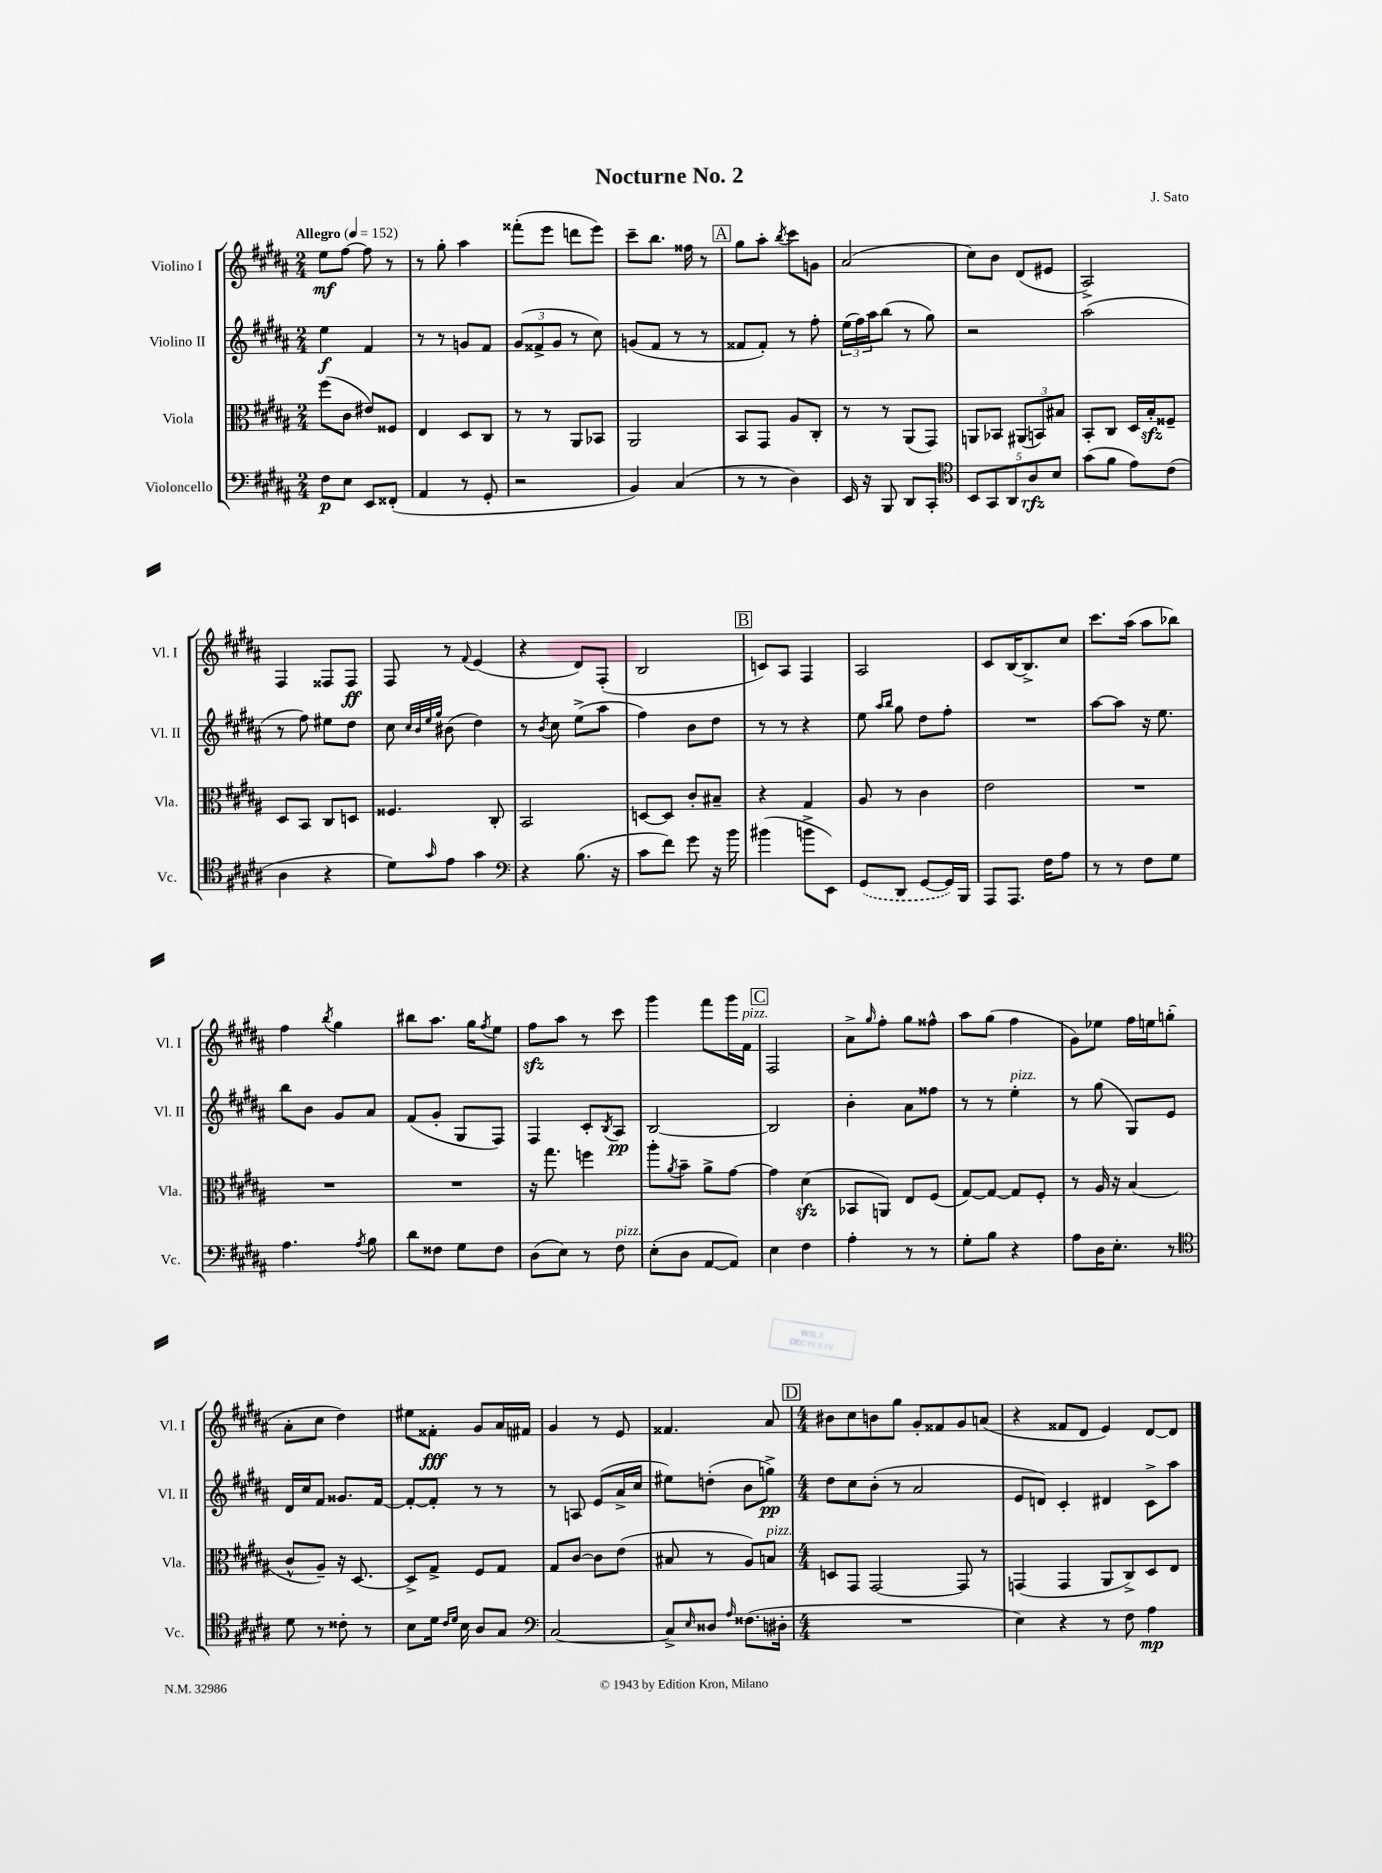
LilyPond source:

\header { title = "Nocturne No. 2" composer = "J. Sato" }
<<
\new StaffGroup <<
\new Staff = "s0" \with { instrumentName = "Violino I" shortInstrumentName = "Vl. I" } {
    \clef treble \key b \major \numericTimeSignature \time 2/4 \tempo "Allegro" 4 = 152
    e''8\mf fis''8~ fis''8 r8 |
    r8 gis''8-. ais''4 |
    fisis'''8-.( e'''8 d'''8 e'''8) |
    cis'''8-- b''8. fisis''16 r8 |
    \mark \markup { \box "A" } gis''8 ais''8-. \acciaccatura { b''8 } cis'''8 g'8 |
    ais'2( |
    cis''8) b'8 dis'8( eis'8 |
    ais2->) |
    fis4 fisis8 fisis8\ff |
    fis8 r8 \appoggiatura { fis'8 } e'4( |
    r4 dis'8) fis8-.( |
    b2 |
    \mark \markup { \box "B" } c'8) ais8 fis4 |
    ais2 |
    cis'8 b16~ b8.-> cis''8 |
    cis'''8. ais''16( ais''8 bes''8) |
    fis''4 \acciaccatura { b''8 } gis''4 |
    bis''8 ais''8. gis''16 \acciaccatura { fis''8 } e''8 |
    fis''8\sfz ais''8 r8 cis'''8 |
    gis'''4 fis'''8 gis'''16 fis'16^\markup { \italic "pizz." } |
    \mark \markup { \box "C" } fis2 |
    ais'8-> \grace { gis''16 } fis''8-. gis''8 fisis''8-^ |
    ais''8 gis''8( fis''4 |
    gis'8) ees''8 fis''16 e''16 g''8-.( |
    ais'8-. cis''8 dis''4) |
    eis''8 fisis'8-.\fff gis'8 ais'16 fis'16 |
    gis'4 r8 e'8 |
    fisis'4. ais'8 |
    \mark \markup { \box "D" } \numericTimeSignature \time 4/4 bis'8 cis''8 b'8 gis''8 gis'8-. fisis'8 gis'8 a'8( |
    r4 fisis'8 dis'8 e'4) dis'8~ dis'8 \bar "|." |
}
\new Staff = "s1" \with { instrumentName = "Violino II" shortInstrumentName = "Vl. II" } {
    \clef treble \key b \major \numericTimeSignature \time 2/4
    e''4\f fis'4 |
    r8 r8 g'8 fis'8 |
    \tuplet 3/2 { gis'8( fisis'8-> gis'8 } r8 cis''8) |
    g'8( fis'8 r8 r8 |
    \mark \markup { \box "A" } fisis'8 fisis'8-.) r8 fis''8-. |
    \tuplet 3/2 { e''16( fis''16) ais''16 } b''8( r8 gis''8) |
    r2 |
    ais''2( |
    r8 fis''8) eis''8 dis''8 |
    cis''8 \grace { cis''32 b'32 e''32 gis''32 } bis'8( dis''4) |
    r8 \acciaccatura { b'8 } cis''8 e''8->( ais''8 |
    fis''4) b'8 dis''8 |
    \mark \markup { \box "B" } r8 r8 r4 |
    e''8 \grace { ais''16 b''16 } gis''8 dis''8 fis''8-. |
    R2 |
    ais''8~ ais''8 r16 e''8. |
    b''8 b'8 gis'8 ais'8 |
    fis'8( gis'8-. gis8 fis8) |
    fis4 cis'8-. \acciaccatura { b8 } ais8\pp |
    b2~ |
    \mark \markup { \box "C" } b2 |
    b'4-. ais'8 fisis''8 |
    r8 r8 e''4-.^\markup { \italic "pizz." } |
    r8 gis''8( gis8) e'8 |
    dis'16 cis''16 fis'8 gisis'8. fis'16~ |
    fis'8~-. fis'8-. r8 r8 |
    r8 a8 e'8( ais'16-> cis''16 |
    eis''8) d''8-.( b'8 g''8->\pp) |
    \mark \markup { \box "D" } \numericTimeSignature \time 4/4 dis''8 cis''8 b'8-.( r8 ais'2 |
    e'8 d'8) cis'4-. dis'4 cis'8-> ais''8 \bar "|." |
}
\new Staff = "s2" \with { instrumentName = "Viola" shortInstrumentName = "Vla." } {
    \clef alto \key b \major \numericTimeSignature \time 2/4
    fis''8( cis'8 eis'8) fisis8 |
    e4 dis8 cis8 |
    r8 r8 ais,8 bes,8 |
    ais,2 |
    \mark \markup { \box "A" } b,8 gis,8 ais8 cis8-. |
    r8 r8 ais,8( gis,8) |
    a,8 bes,8 \tuplet 3/2 { ais,8( b,8) bis8 } |
    b,8-. cis8 dis16 b16-.\sfz fisis8-- |
    dis8 b,8 cis8 d8 |
    fisis4. cis8-. |
    b,2 |
    d8~ d8 cis'8-. bis8-- |
    \mark \markup { \box "B" } r4 gis4 |
    ais8 r8 cis'4 |
    e'2 |
    R2 |
    R2 |
    R2 |
    r16 gis''8. f''4 |
    ais''8-. \acciaccatura { ais'8 } b'8-- ais'8-> gis'8~ |
    \mark \markup { \box "C" } gis'4 dis'4\sfz( |
    bes,8 a,8) e8 fis8( |
    gis8~) gis8~ gis8 fis8-. |
    r8 ais16 r16 b4( |
    cis'8-^ ais8--) r16 dis8.~ |
    dis8-> gis8-> fis8 gis8 |
    gis8 cis'8~ cis'8 e'8( |
    bis8 r8 ais8) b8^\markup { \italic "pizz." } |
    \mark \markup { \box "D" } \numericTimeSignature \time 4/4 d8 gis,8 gis,2~ gis,8 r8 |
    g,4( g,4 ais,8 cis8->) dis8 e8 \bar "|." |
}
\new Staff = "s3" \with { instrumentName = "Violoncello" shortInstrumentName = "Vc." } {
    \clef bass \key b \major \numericTimeSignature \time 2/4
    fis8\p e8 e,8 fisis,8-.( |
    ais,4 r8 gis,8-. |
    r2 |
    b,4) cis4( |
    \mark \markup { \box "A" } r8 r8 dis4) |
    e,16 r16 b,,8 dis,8 cis,8-. |
    \clef tenor \tuplet 5/4 { b,8 gis,8 ais,8 ais8\rfz b8 } |
    gis'8( fis'8 e'8) cis'8( |
    ais4 r4 |
    dis'8) \grace { gis'16 } e'8 gis'4 |
    \clef bass r4 b8.( r16 |
    cis'8 fis'8) gis'8 r16 b'16 |
    \mark \markup { \box "B" } bis'4( b'8-> e,8) |
    \once \slurDashed gis,8( dis,8 gis,8~ gis,16) b,,16 |
    ais,,8 ais,,8. fis16 ais8 |
    r8 r8 fis8 gis8 |
    ais4. \acciaccatura { ais8 } b8 |
    dis'8 fisis8 gis8 fisis8 |
    dis8( e8) r8 fis8^\markup { \italic "pizz." } |
    e8-.( dis8 ais,8~ ais,8) |
    \mark \markup { \box "C" } e4 fis4 |
    ais4-. r8 r8 |
    gis8-. b8 r4 |
    ais8 dis16 e8.-. r8 |
    \clef tenor dis'8 r8 cisis'8-. r8 |
    b8 dis'16 \grace { cis'16 dis'16 } b16 ais8 gis8 |
    \clef bass cis2~ |
    cis8-> \grace { e16 } disis8 \grace { ais16 } fisis8.( dis16-. |
    \mark \markup { \box "D" } \numericTimeSignature \time 4/4 R1 |
    e4) r4 r8 fis8 ais4\mp \bar "|." |
}
>>
>>
\layout { \context { \Score \remove "Bar_number_engraver" } }
